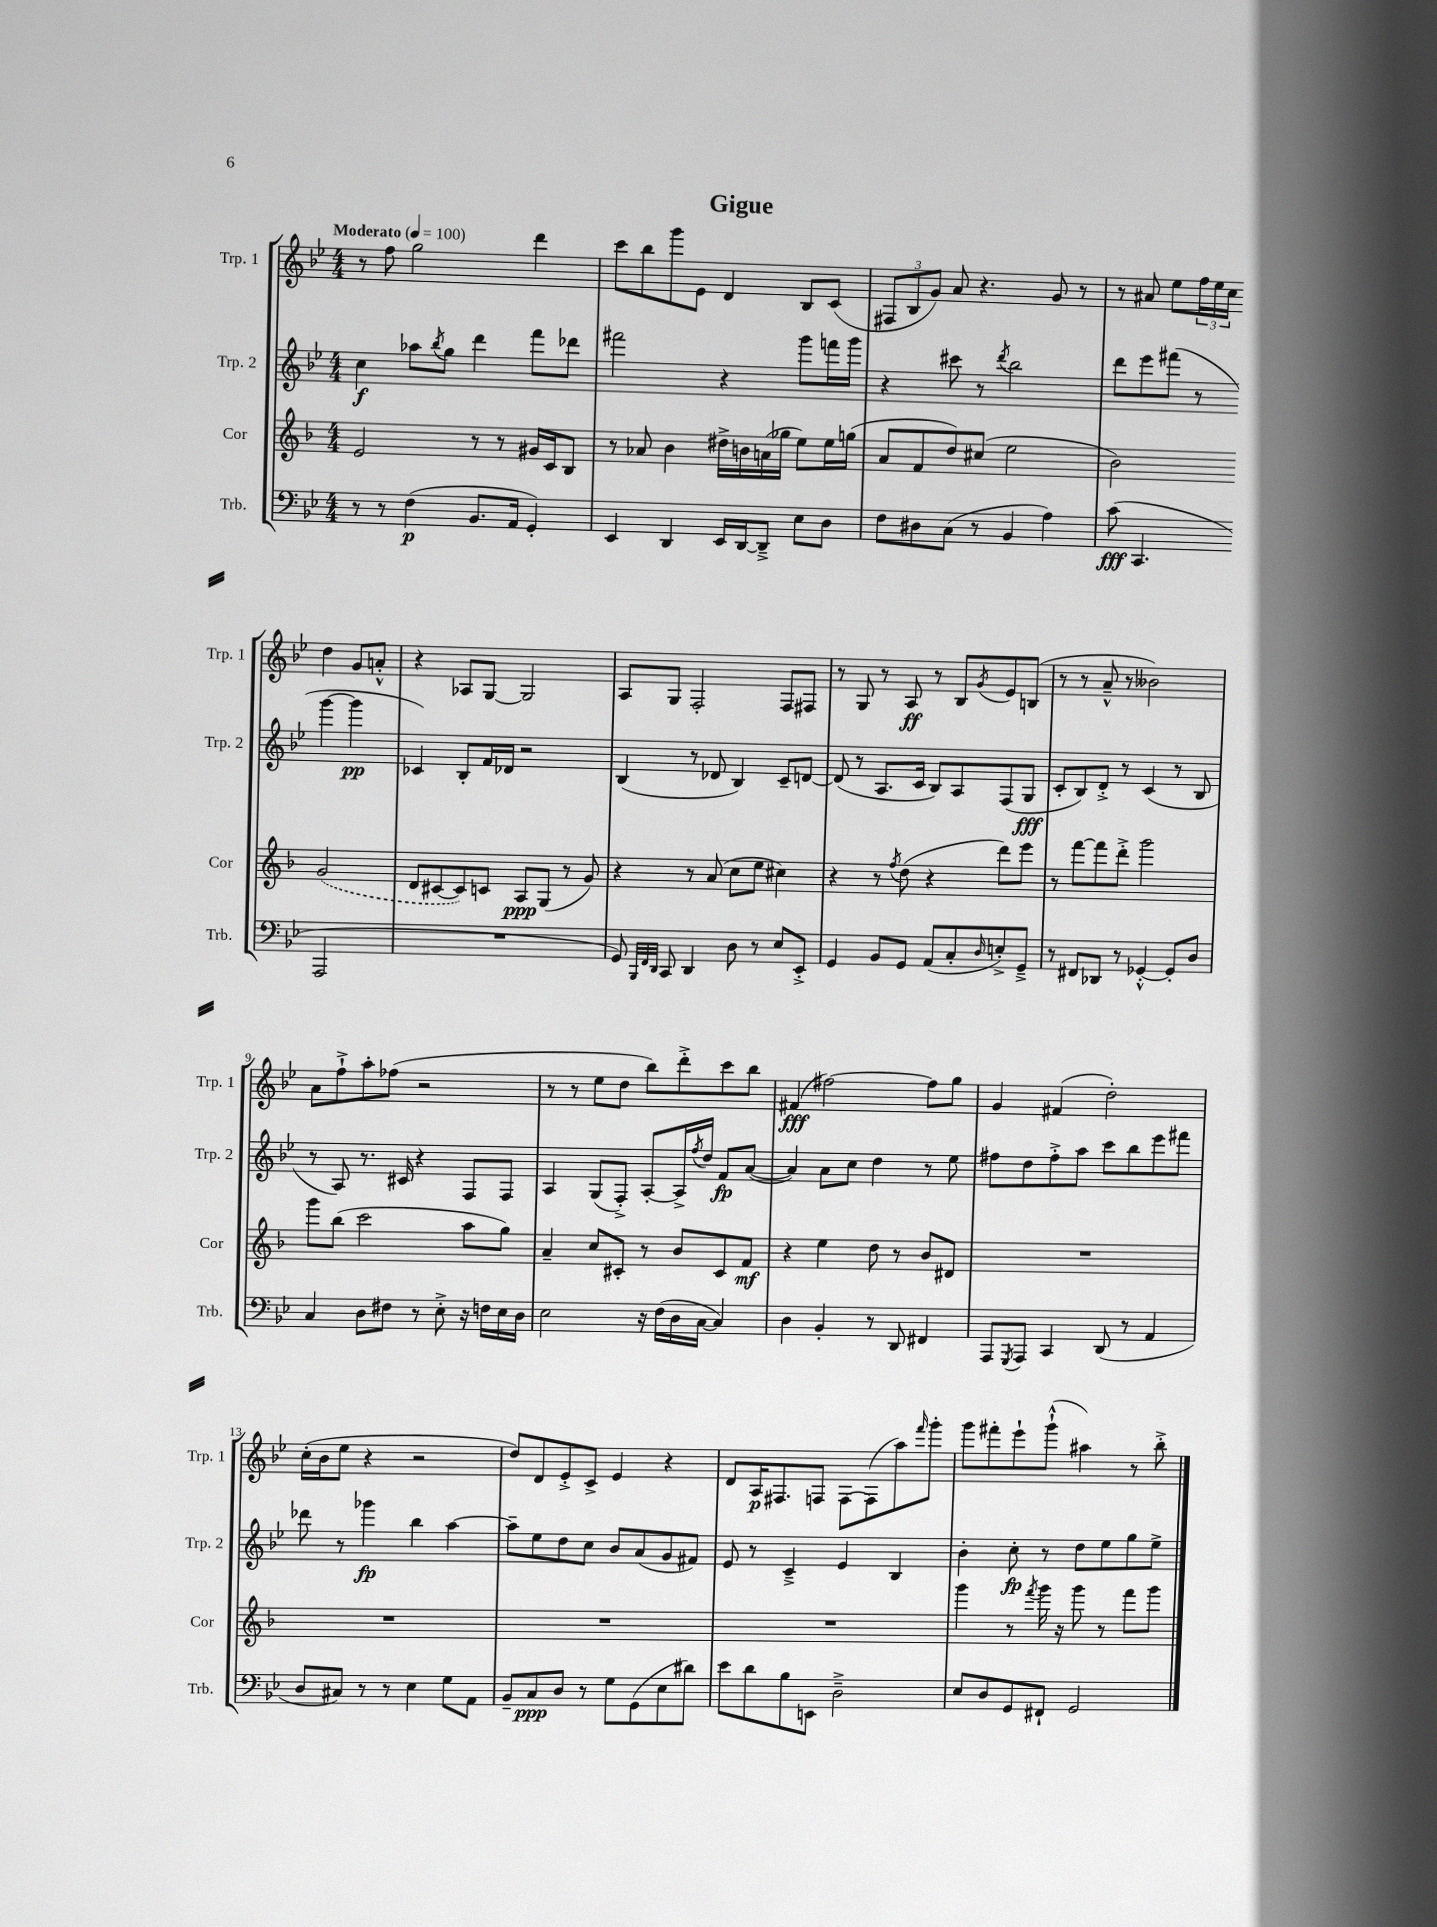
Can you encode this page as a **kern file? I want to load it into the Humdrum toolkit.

**kern	**dynam	**kern	**dynam	**kern	**dynam	**kern	**dynam
*part4	*part4	*part3	*part3	*part2	*part2	*part1	*part1
*staff4	*staff4	*staff3	*staff3	*staff2	*staff2	*staff1	*staff1
*I"Trb.	*	*I"Cor	*	*I"Trp. 2	*	*I"Trp. 1	*
*I'Trb.	*	*I'Cor	*	*I'Trp. 2	*	*I'Trp. 1	*
*clefF4	*	*clefG2	*	*clefG2	*	*clefG2	*
*k[b-e-]	*	*k[b-]	*	*k[b-e-]	*	*k[b-e-]	*
*M4/4	*	*M4/4	*	*M4/4	*	*M4/4	*
*MM100	*	*MM100	*	*MM100	*	*MM100	*
=1	=1	=1	=1	=1	=1	=1	=1
!	!	!	!	!	!	!LO:TX:a:B:t=Moderato	!
8r	.	2e/	.	4cc\	f	8r	.
8r	.	.	.	.	.	8ff\	.
(4F\	p	.	.	8aa-X\L	.	2gg\	.
.	.	.	.	8qbb-/	.	.	.
.	.	.	.	8gg\J	.	.	.
8.BB-/L	.	8r	.	4ddd\	.	.	.
.	.	8r	.	.	.	.	.
16AA/Jk	.	.	.	.	.	.	.
4GG'/)	.	16g#X/LL	.	8fff\L	.	4ddd\	.
.	.	16c/J	.	.	.	.	.
.	.	8B-/J	.	8ddd-X\J	.	.	.
=2	=2	=2	=2	=2	=2	=2	=2
4EE-/	.	8r	.	2fff#X\	.	8ccc\L	.
.	.	8a-X/	.	.	.	8bb-\	.
4DD/	.	4b-\	.	.	.	8ggg\	.
.	.	.	.	.	.	8e-\J	.
16EE-/LL	.	16dd#X^\LL	.	4r	.	4d/	.
[16DD/J	.	16bn\	.	.	.	.	.
8DD~^/J]	.	(16an\	.	.	.	.	.
.	.	16gg-X\JJ	.	.	.	.	.
8E-\L	.	8ee\L)	.	8ggg\L	.	8B-/L	.
8D\J	.	16ee\L	.	16fffn\L	.	(8c/J	.
.	.	(16ggn\JJ	.	16ggg\JJ	.	.	.
=3	=3	=3	=3	=3	=3	=3	=3
8F\L	.	8a/L	.	4r	.	12F#X/L	.
.	.	.	.	.	.	12B-/	.
8D#X\	.	8f/	.	.	.	.	.
.	.	.	.	.	.	12g/J)	.
(8C\J	.	8dd/)	.	8ccc#X\	.	8a/	.
8r	.	(8cc#X/J	.	8r	.	4.r	.
.	.	.	.	8qddd/	.	.	.
4BB-/	.	2ee\	.	2bb-\	.	.	.
4A\)	.	.	.	.	.	8g/	.
.	.	.	.	.	.	8r	.
=4	=4	=4	=4	=4	=4	=4	=4
(8c\	fff	2b-\)	.	8ddd\L	.	8r	.
4.CC/	.	.	.	8eee-\	.	8a#X/	.
.	.	.	.	(8fff#X\J	.	8ee-\L	.
.	.	.	.	8r	.	24ff\L	.
.	.	.	.	.	.	24ee-\	.
.	.	.	.	.	.	24cc\JJ	.
2AAA/	.	(2g/	.	[4ggg\	.	4dd\	.
.	.	.	.	4ggg\]	pp	8g/L	.
.	.	.	.	.	.	8an'^^/J	.
!!LO:LB:g=z
=5	=5	=5	=5	=5	=5	=5	=5
1r	.	8d/L	.	4c-X/)	.	4r	.
.	.	[8c#X/	.	.	.	.	.
.	.	8c#/])	.	8B-'/L	.	8A-X/L	.
.	.	8cn/J	.	16f/L	.	[8G/J	.
.	.	.	.	16d-X/JJ	.	.	.
.	.	8A/L	ppp	2r	.	2G/]	.
.	.	(8G/J	.	.	.	.	.
.	.	8r	.	.	.	.	.
.	.	8g/)	.	.	.	.	.
=6	=6	=6	=6	=6	=6	=6	=6
8GG/)	.	4r	.	(4B-/	.	8A/L	.
32qqBBB-/LLL	.	.	.	.	.	.	.
32qqFF/	.	.	.	.	.	.	.
32qqDD/JJJ	.	.	.	.	.	.	.
8CC/	.	.	.	.	.	8G/J	.
4DD/	.	8r	.	8r	.	2F'/	.
.	.	(8a/	.	8d-X/	.	.	.
8D\	.	8cc\L	.	4B-/)	.	.	.
8r	.	8ee\J	.	.	.	.	.
8E-/L	.	4cc#X\)	.	8c~/L	.	8F/L	.
8EE-'^/J	.	.	.	[8dn/J	.	8F#X/J	.
=7	=7	=7	=7	=7	=7	=7	=7
4GG/	.	4r	.	(8d/]	.	8r	.
.	.	.	.	8r	.	8G/	.
8BB-/L	.	8r	.	8.A/L	.	8r	.
.	.	8qff/	.	.	.	.	.
8GG/J	.	(8dd\	.	.	.	8A/	ff
.	.	.	.	16c/Jk	.	.	.
(8AA/L	.	4r	.	8B-/L)	.	8r	.
8C'/	.	.	.	8A/	.	8B-/L	.
16qqD/	.	.	.	.	.	8qg/	.
8En'^/)	.	8ddd\L)	.	(8F/	.	8e-/	.
8GG~^/J	.	8eee\J	.	8G/J	fff	(8Bn/J	.
=8	=8	=8	=8	=8	=8	=8	=8
8r	.	8r	.	8c'/L	.	8r	.
8FF#X/L	.	[8fff\L	.	8B-/)	.	8r	.
8DD-X/J	.	8fff\]	.	8d'^/J	.	8a~^^/	.
8r	.	8ddd'^\J	.	8r	.	8r	.
[4GG-X'^^/	.	2ggg\	.	(4c/	.	2b--X\)	.
8GG-'/L]	.	.	.	8r	.	.	.
8D/J	.	.	.	8B-/	.	.	.
!!LO:LB:g=z
=9	=9	=9	=9	=9	=9	=9	=9
4C/	.	8ggg\L	.	8r	.	8a\L	.
.	.	(8bb-\J	.	8A/)	.	8ff`^\	.
8D\L	.	2ccc\	.	8.r	.	8aa'\	.
8F#X\J	.	.	.	.	.	(8ff-X\J	.
.	.	.	.	16c#X/	.	.	.
8r	.	.	.	4r	.	2r	.
8E-'^\	.	.	.	.	.	.	.
16r	.	8aa\L	.	8F/L	.	.	.
16Fn\LL	.	.	.	.	.	.	.
16E-\	.	8gg\J)	.	8F/J	.	.	.
16D\JJ	.	.	.	.	.	.	.
=10	=10	=10	=10	=10	=10	=10	=10
2E-\	.	4a~/	.	4A/	.	8r	.
.	.	.	.	.	.	8r	.
.	.	8cc/L	.	(8G/L	.	8ee-\L	.
.	.	8c#X'/J	.	8F'^/J)	.	8dd\J	.
16r	.	8r	.	[8A'/L	.	8bb-\L)	.
(16F\LL	.	.	.	.	.	.	.
16D\	.	8b-/L	.	16A^/L]	.	8ddd'^\	.
.	.	.	.	8qff/	.	.	.
[16C\JJ	.	.	.	16dd/JJ	.	.	.
4C/])	.	8c#/	.	8f/L	fp	8ccc\	.
.	.	8f/J	mf	([8a/J	.	8bb-\J	.
=11	=11	=11	=11	=11	=11	=11	=11
4D\	.	4r	.	4a/])	.	(4f#X/	fff
4BB-'/	.	4ee\	.	8a\L	.	[2ff#X\)	.
.	.	.	.	8cc\J	.	.	.
8r	.	8dd\	.	4dd\	.	.	.
8DD/	.	8r	.	.	.	.	.
4FF#X/	.	8b-/L	.	8r	.	8ff#\L]	.
.	.	8d#X/J	.	8ee-\	.	8gg\J	.
=12	=12	=12	=12	=12	=12	=12	=12
8AAA/L	.	1r	.	8ff#X\L	.	4g/	.
8qGGG/	.	.	.	.	.	.	.
8AAA/J	.	.	.	8dd\	.	.	.
4CC/	.	.	.	8ff#'^\	.	(4f#X/	.
.	.	.	.	8aa\J	.	.	.
(8DD/	.	.	.	8ccc\L	.	2dd'\)	.
8r	.	.	.	8bb-\	.	.	.
4AA/	.	.	.	8eee-\	.	.	.
.	.	.	.	8fff#X\J	.	.	.
!!LO:LB:g=z
=13	=13	=13	=13	=13	=13	=13	=13
8D/L	.	1r	.	8ddd-X\	.	(16cc'\LL	.
.	.	.	.	.	.	16b-\J	.
8C#X/J)	.	.	.	8r	.	8ee-\J	.
8r	.	.	.	4ggg-X\	fp	4r	.
8r	.	.	.	.	.	.	.
4E-\	.	.	.	4bb-\	.	2r	.
8G\L	.	.	.	[4aa\	.	.	.
8AA\J	.	.	.	.	.	.	.
=14	=14	=14	=14	=14	=14	=14	=14
8BB-~/L	.	1r	.	8aa~\L]	.	8dd/L)	.
8C/	ppp	.	.	8ee-\	.	8d/	.
8D/J	.	.	.	8dd\	.	8e-'^/	.
8r	.	.	.	8cc\J	.	8c^/J	.
8G\L	.	.	.	8b-/L	.	4e-/	.
(8GG\	.	.	.	(8a/	.	.	.
8E-\	.	.	.	8g/	.	4r	.
8d#X\J)	.	.	.	8f#X/J)	.	.	.
=15	=15	=15	=15	=15	=15	=15	=15
8e-\L	.	1r	.	8e-/	.	8d/L	.
8d\	.	.	.	8r	.	16A/K	p
.	.	.	.	.	.	8.F#X/	.
8B-\	.	.	.	4c~^/	.	.	.
8EEn\J	.	.	.	.	.	8Fn/J	.
2D~^\	.	.	.	4e-/	.	[8F\L	.
.	.	.	.	.	.	(8F\]	.
.	.	.	.	4B-/	.	8aa\)	.
.	.	.	.	.	.	16qqfff/	.
.	.	.	.	.	.	8ggg'\J	.
=16	=16	=16	=16	=16	=16	=16	=16
8E-/L	.	4ggg\	.	4b-'\	.	8ggg\L	.
8D/	.	.	.	.	.	8fff#X'\	.
8GG/	.	8r	.	8cc'\	fp	8eee-`\	.
.	.	8qfff/	.	.	.	.	.
8FF#X`/J	.	16ggg\	.	8r	.	(8ggg`^^\J	.
.	.	16r	.	.	.	.	.
2GG/	.	8ggg\	.	8dd\L	.	4aa#X\)	.
.	.	8r	.	8ee-\	.	.	.
.	.	8fff\L	.	8gg\	.	8r	.
.	.	8ggg\J	.	8ee-^\J	.	8bb-'^\	.
==	==	==	==	==	==	==	==
*-	*-	*-	*-	*-	*-	*-	*-
